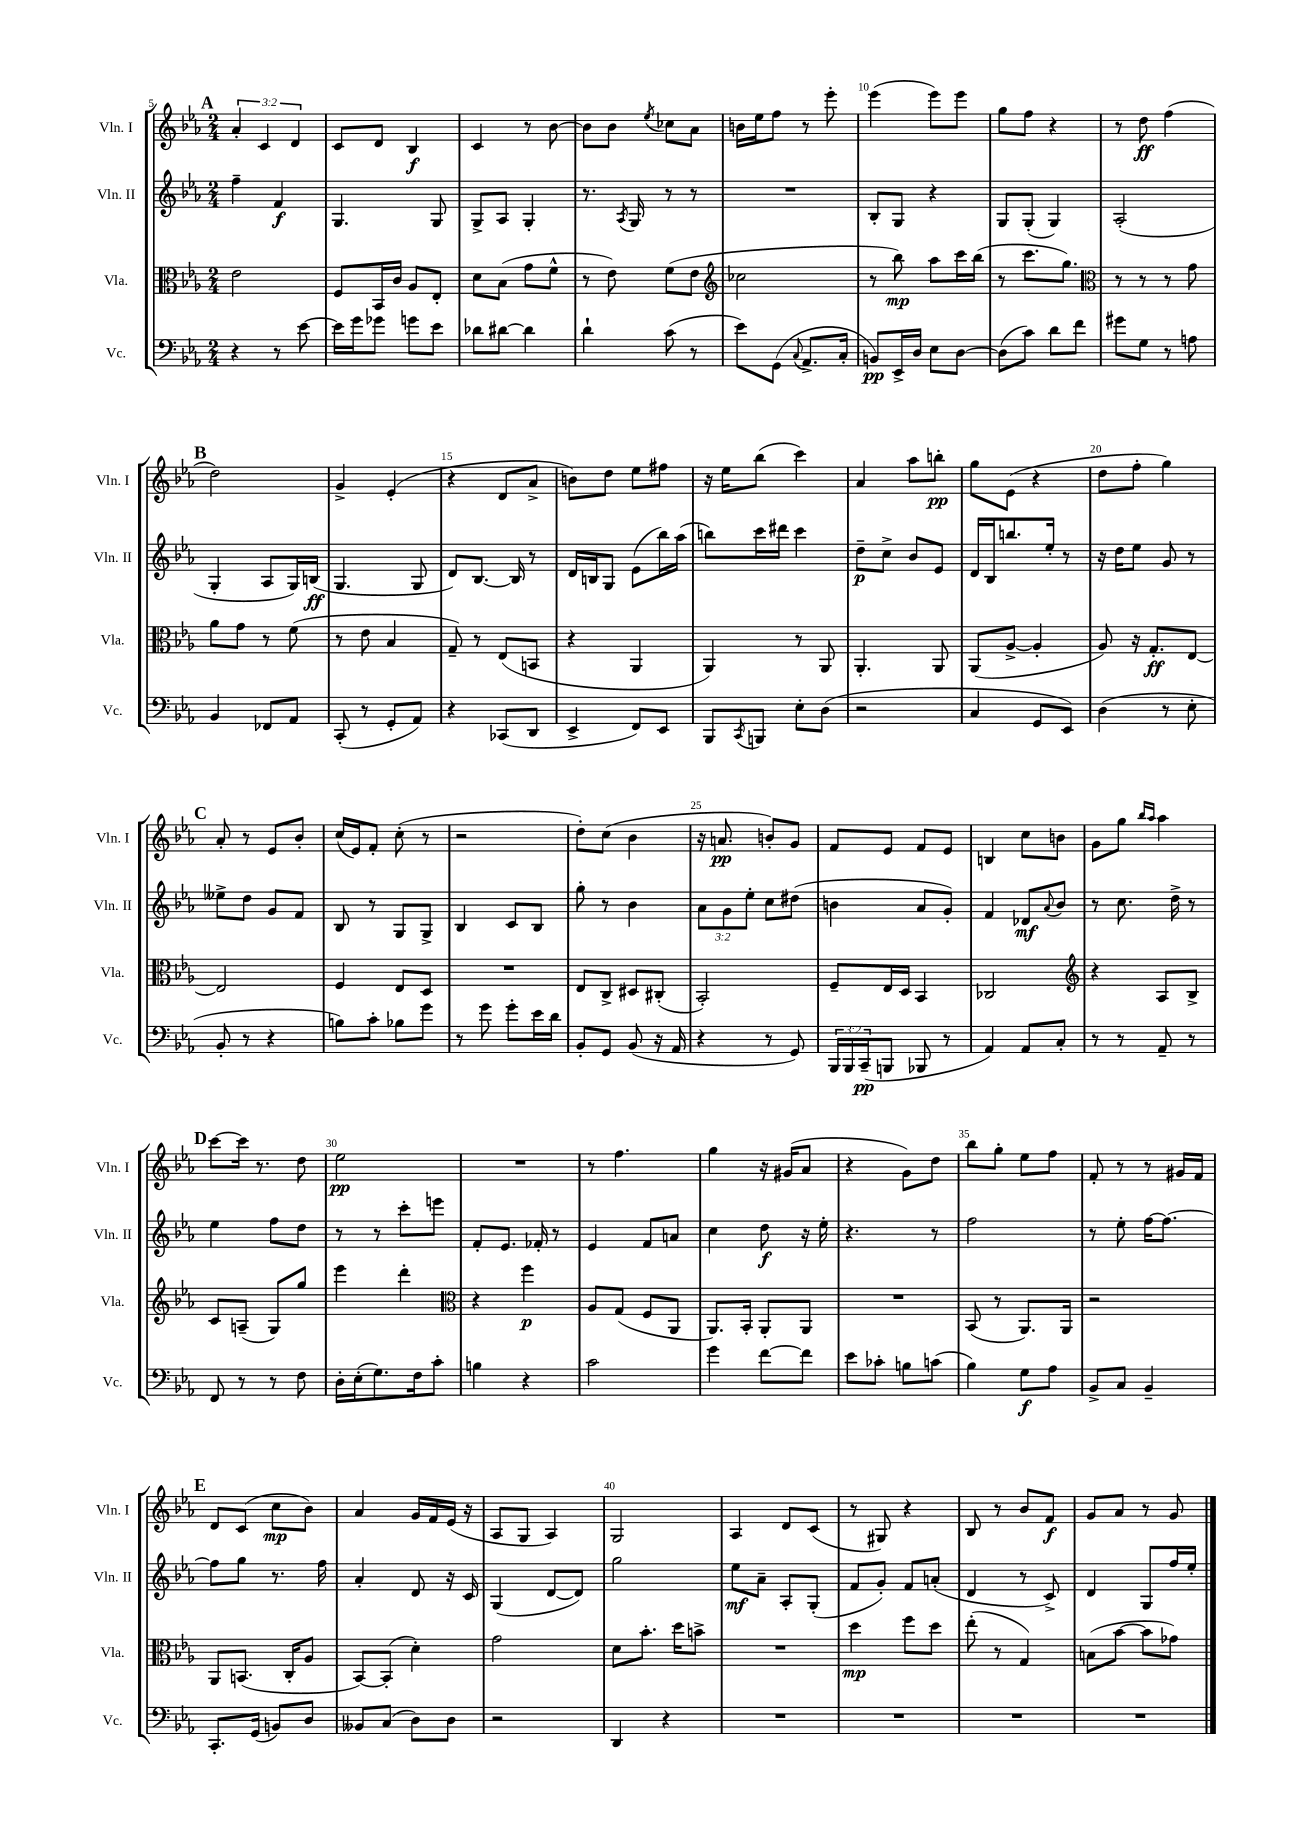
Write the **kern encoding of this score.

**kern	**kern	**kern	**kern
*staff4	*staff3	*staff2	*staff1
*clefF4	*clefC3	*clefG2	*clefG2
*k[b-e-a-]	*k[b-e-a-]	*k[b-e-a-]	*k[b-e-a-]
*M2/4	*M2/4	*M2/4	*M2/4
4r	2e-	4ff~	6a-'
.	.	.	6c
8r	.	4f	.
.	.	.	6d
[8e-	.	.	.
=	=	=	=
16e-]	8F	4.G	8c
16g	.	.	.
8g-	16BB-	.	8d
.	16c	.	.
8g	8A-	.	4B-
8e-	8E-'	8G	.
=	=	=	=
8d-	8d	8G^	4c
[8d#	(8B-	8A-	.
4d#]	8g	4G'	8r
.	8f^^	.	[8b-
=	=	=	=
4d`	8r	8.r	8b-]
.	8e-)	.	8b-
.	.	8qA-	.
.	.	16G	.
.	.	.	8qee-
(8c	(8f	8r	8cc-
8r	8e-	8r	8a-
=	=	=	=
*	*clefG2	*	*
8e-)	2cc-	2r	16b
.	.	.	16ee-
(8GG	.	.	8ff
8qqC	.	.	.
8.AA-^	.	.	8r
.	.	.	8eee-'
16C'	.	.	.
=	=	=	=
8BB)	8r	8B-'	(4eee-
16EE-^	8bb-)	8G	.
16D	.	.	.
8E-	8aa-	4r	8eee-)
[8D	16ccc	.	8eee-
.	(16bb-	.	.
=	=	=	=
(8D]	8r	8G	8gg
8c)	8.ccc	(8G'	8ff
8d	.	4G)	4r
.	8.gg)	.	.
8f	.	.	.
=	=	=	=
*	*clefC3	*	*
8g#	8r	(2A-'	8r
8G	8r	.	8dd
8r	8r	.	(4ff
8A	8g	.	.
=	=	=	=
4BB-	8a-	4G'	2dd)
.	8g	.	.
8FF-	8r	8A-	.
8AA-	(8f	16G)	.
.	.	(16B	.
=	=	=	=
(8CC'	8r	4.G	4g^
8r	8e-	.	.
8GG'	4B-	.	(4e-'
8AA-)	.	8G	.
=	=	=	=
4r	8G~)	8d)	4r
.	8r	[8.B-	.
(8CC-	(8E-	.	8d
.	.	16B-]	.
8DD	8BB	8r	8a-^
=	=	=	=
4EE-^	4r	16d	8b)
.	.	16B	.
.	.	8G	8dd
8FF)	4AA-	(8e-	8ee-
8EE-	.	16bb-)	8ff#
.	.	(16aa-	.
=	=	=	=
8BBB-	4AA-)	8bb)	16r
.	.	.	16ee-
8qCC	.	.	.
8BBB	.	16ccc	(8bb-
.	.	16ddd#	.
8E-'	8r	4ccc	4ccc)
(8D	8AA-	.	.
=	=	=	=
2r	4.AA-'	8dd~	4a-
.	.	8cc^	.
.	.	8b-	8aa-
.	8AA-	8e-	8bb'
=	=	=	=
4C	(8AA-	16d	8gg
.	.	16B-	.
.	[8A-^	8.bb	(8e-
8GG	4A-']	.	4r
.	.	16ee-'	.
8EE-)	.	8r	.
=	=	=	=
(4D	8A-)	16r	8dd
.	.	16dd	.
.	16r	8ee-	8ff'
.	8.G'	.	.
8r	.	8g	4gg)
8E-'	[8E-	8r	.
=	=	=	=
8BB-'	2E-]	8ee--^	8a-'
8r	.	8dd	8r
4r	.	8g	8e-
.	.	8f	8b-'
=	=	=	=
8B)	4F	8B-	(16cc
.	.	.	16e-)
8c'	.	8r	8f'
8B-	8E-	8G	(8cc'
8g	8D	8G^	8r
=	=	=	=
8r	2r	4B-	2r
8g	.	.	.
8g'	.	8c	.
16e-	.	8B-	.
16d	.	.	.
=	=	=	=
8BB-'	8E-	8gg'	8dd')
8GG	8C^	8r	(8cc
(8BB-	8D#	4b-	4b-
16r	(8C#'	.	.
16AA-	.	.	.
=	=	=	=
4r	2BB-')	12a-	16r
.	.	.	8.a
.	.	12g	.
.	.	12ee-'	.
8r	.	8cc	8b')
8GG)	.	(8dd#	8g
=	=	=	=
24BBB-	8F~	4b	8f
24BBB-	.	.	.
(24CC~	.	.	.
8BBB	16E-	.	8e-
.	16D	.	.
8BBB-	4BB-	8a-	8f
8r	.	8g')	8e-
=	=	=	=
4AA-)	2C-	4f	4B
8AA-	.	8d-	8cc
.	.	8qqa-	.
8C'	.	8b-	8b
=	=	=	=
*	*clefG2	*	*
8r	4r	8r	8g
8r	.	8.cc	8gg
.	.	.	16qqbb-
.	.	.	16qqaa-
8AA-~	8A-	.	4aa-
.	.	16dd^	.
8r	8B-^	8r	.
=	=	=	=
8FF	8c	4ee-	[8ccc
8r	(8A~	.	16ccc]
.	.	.	8.r
8r	8G)	8ff	.
8F	8gg	8dd	8dd
=	=	=	=
16D'	4eee-	8r	2ee-
(16E-'	.	.	.
8.G)	.	8r	.
.	4ddd'	8ccc'	.
16F	.	.	.
8c'	.	8eee	.
=	=	=	=
*	*clefC3	*	*
4B	4r	8f'	2r
.	.	8.e-	.
4r	4ff	.	.
.	.	16f-'	.
.	.	8r	.
=	=	=	=
2c	8A-	4e-	8r
.	(8G	.	4.ff
.	8F	8f	.
.	8AA-	8a	.
=	=	=	=
4g	8.AA-)	4cc	4gg
.	16BB-'	.	.
[8f	8AA-'	8dd	16r
.	.	.	(16g#
8f]	8AA-	16r	8a-
.	.	16ee-'	.
=	=	=	=
8e-	2r	4.r	4r
8c-'	.	.	.
8B	.	.	8g)
(8c	.	8r	8dd
=	=	=	=
4B-)	(8BB-	2ff	8bb-
.	8r	.	8gg'
8G	8.AA-)	.	8ee-
8A-	.	.	8ff
.	16AA-	.	.
=	=	=	=
8BB-^	2r	8r	8f'
8C	.	8ee-'	8r
4BB-~	.	[16ff	8r
.	.	8.ff_	.
.	.	.	16g#
.	.	.	16f
=	=	=	=
8.CC'	8AA-	8ff]	8d
.	(8.BB	8gg	(8c
(16GG	.	.	.
8BB)	.	8.r	8cc
.	16C'	.	.
8D	8A-	.	8b-)
.	.	16ff	.
=	=	=	=
8BB--	[8BB-)	4a-'	4a-
(8C	(8BB-']	.	.
8D)	4d')	8d	16g
.	.	.	16f
8D	.	16r	(16e-
.	.	16c	16r
=	=	=	=
2r	2g	(4G	8A-
.	.	.	8G
.	.	[8d	4A-)
.	.	8d])	.
=	=	=	=
4DD	8d	2gg	2G
.	8.b-'	.	.
4r	.	.	.
.	16dd	.	.
.	8b^	.	.
=	=	=	=
2r	2r	8ee-	4A-
.	.	8a-~	.
.	.	8A-'	8d
.	.	(8G'	(8c
=	=	=	=
2r	4dd	8f	8r
.	.	8g')	8G#)
.	8ff	8f	4r
.	8dd	(8a'	.
=	=	=	=
2r	(8ee-'	4d	8B-
.	8r	.	8r
.	4G)	8r	8b-
.	.	8c^)	8f
=	=	=	=
2r	(8B	4d	8g
.	[8b-	.	8a-
.	8b-]	8G	8r
.	8g-)	16ff	8g
.	.	16ee-'	.
==	==	==	==
*-	*-	*-	*-
